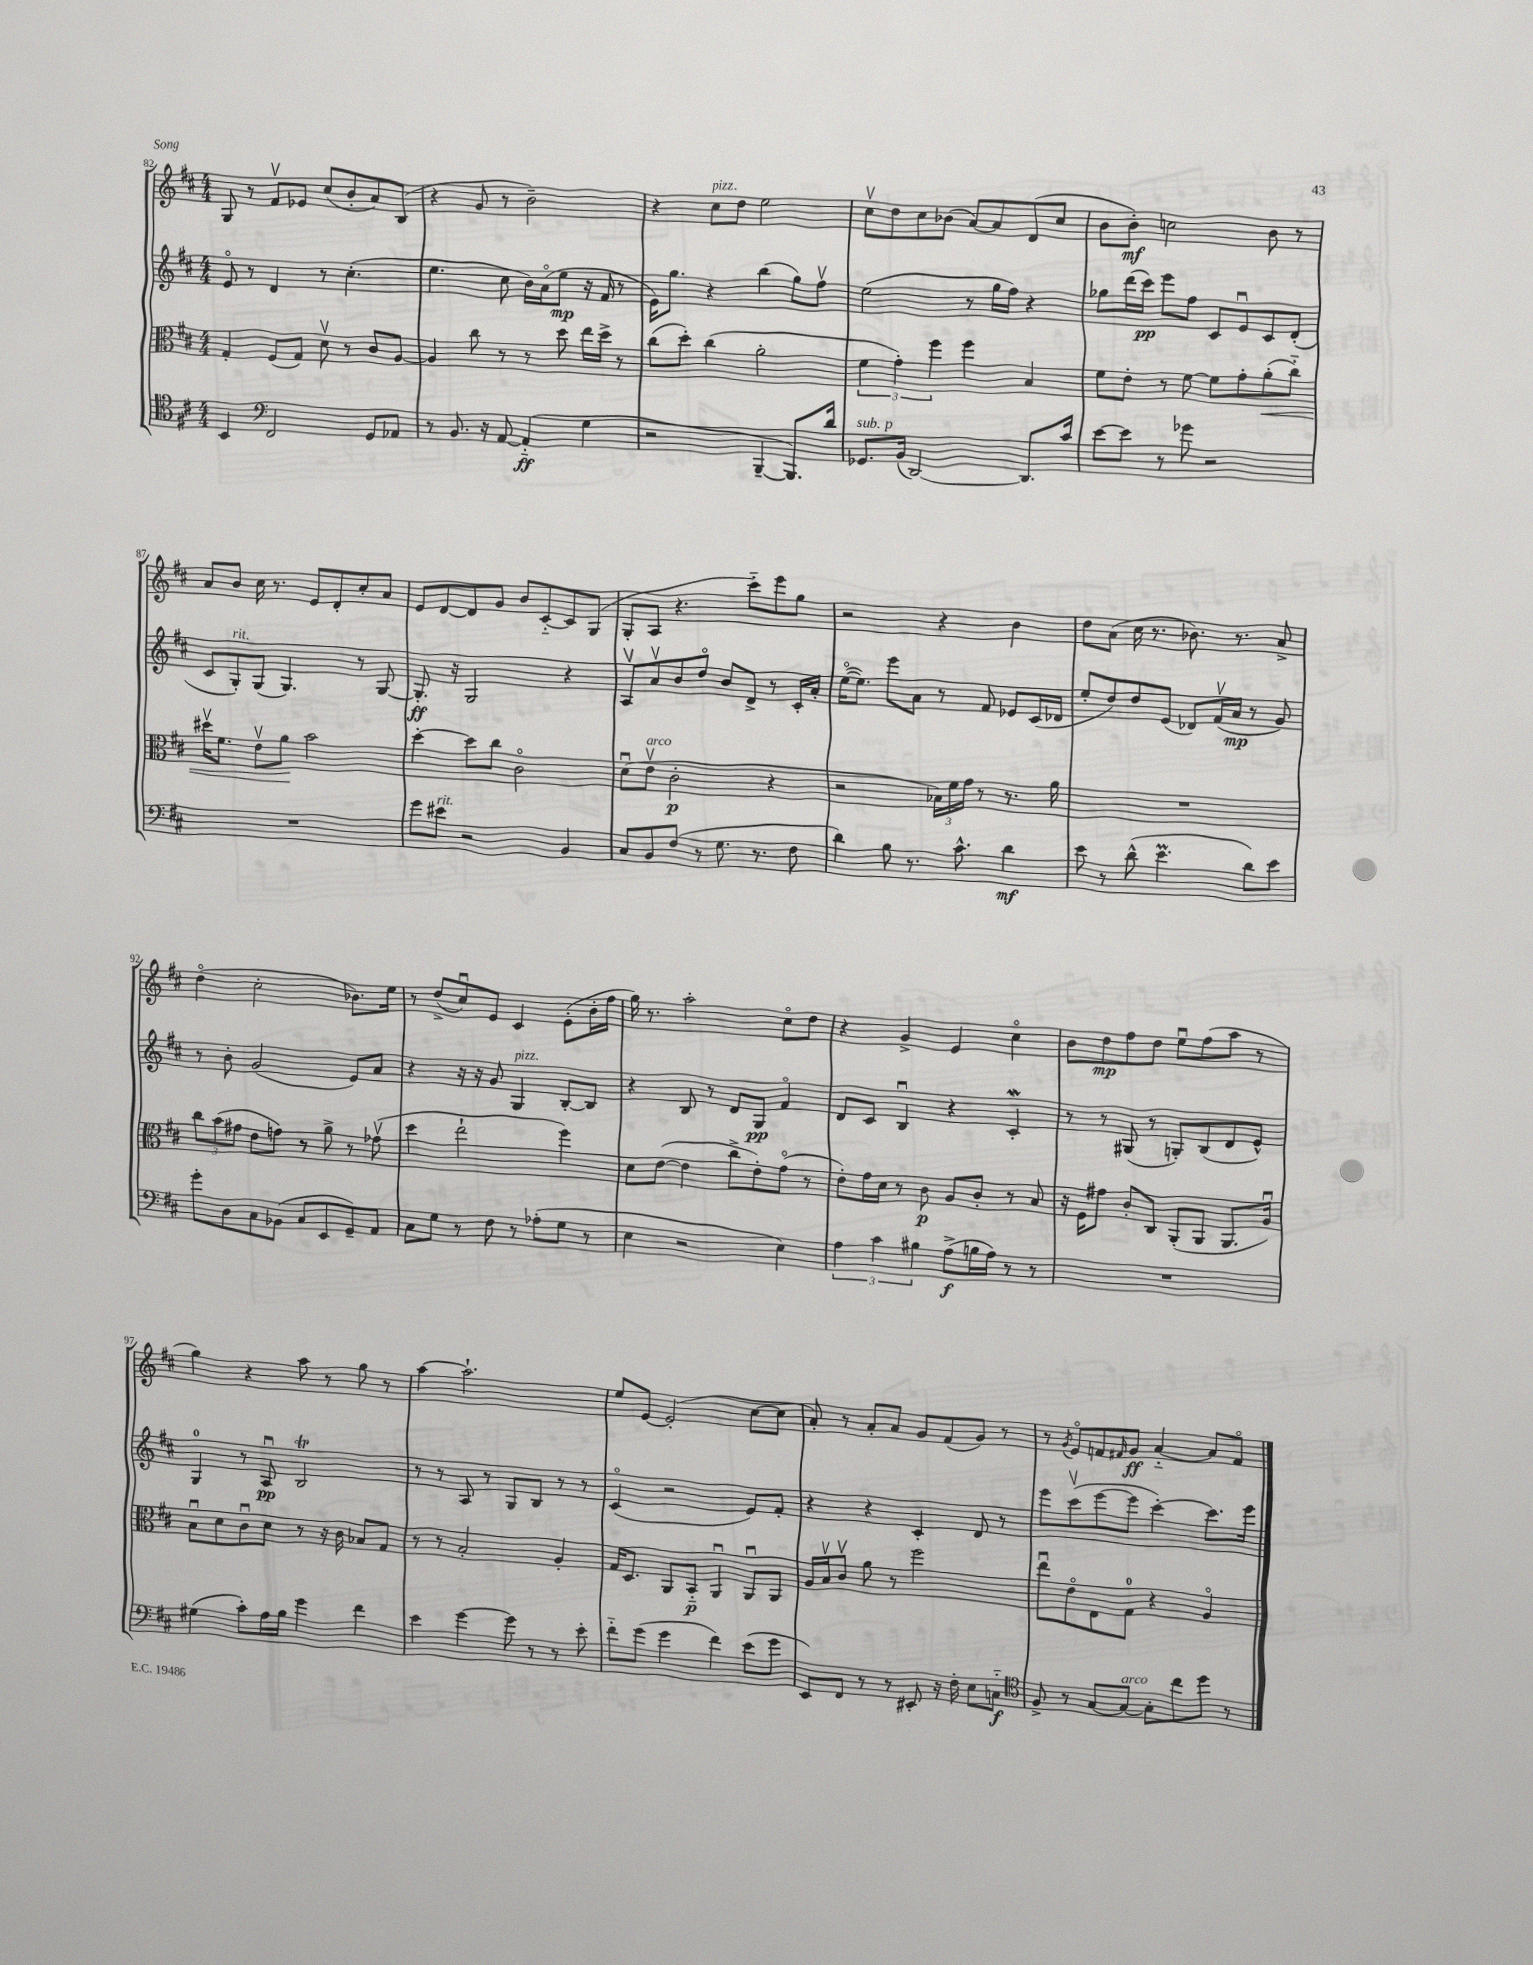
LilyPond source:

<<
\new StaffGroup <<
\new Staff = "s0" {
    \clef treble \key d \major \numericTimeSignature \time 4/4
    g8 r8 fis'8\upbow ees'8 cis''8( b'8-. a'8) b8( |
    r4 g'8 r8 b'2--) |
    r4 cis''8^\markup { \italic "pizz." } d''8 e''2 |
    cis''8\upbow d''8 cis''8 bes'8( a'8~) a'8 d'8( cis''8 |
    b'8 b'8-.\mf) c''2 b'8 r8 |
    a'8 b'8 cis''16 r8. e'8 d'8-. cis''8-. a'8 |
    e'8 d'8~ d'8 g'8 b'8 cis'8~-_ cis'8 g8( |
    g8-. a8 r4. cis'''8-_) e'''8 g''8 |
    r2 r4 b'4 |
    d''8 a'8( cis''16 r8. bes'8.) r8. a'8-> |
    d''4\flageolet( cis''2-. bes'8.) e''16 |
    r8 d''8->( cis''8\downbow) e'8 cis'4 e'8-.( b'16-. fis''16 |
    g''16) r8. a''2-. cis''8\flageolet d''8 |
    r4 g'4-> e'4 cis''4\flageolet |
    b'8 d''8\mp fis''8 d''8 e''8\downbow fis''8( a''8 r8 |
    g''4) r4 a''8 r8 g''8 r8 |
    a''4~ a''2.-! |
    e''8 e'8~ e'2-.( cis''8~ cis''8 |
    a'8-.) r8 a'8-. a'8 g'8 fis'8( g'8) r8 |
    r8 \acciaccatura { g'8 } e'8\flageolet f'8 \grace { fis'16 } g'8\ff a'4~-_ a'8 fis'8\flageolet \bar "|." |
}
\new Staff = "s1" {
    \clef treble \key d \major \numericTimeSignature \time 4/4
    e'8\flageolet r8 d'4 r8 cis''4.-.( |
    e''4. cis''8 b'16) a'16\flageolet( e''8\mp r16 fis'16 r8 |
    e'16) g''8. r4 b''4( g''8) fis''8\upbow |
    e''2( r8 g''16 fis''16) r4 |
    ges''8 d'''16( cis'''16\pp) e'''8 fis''8 cis'8 e'8\downbow cis'8 d'8-.( |
    cis'8 g8-.^\markup { \italic "rit." }) g8( g4.) r8 g8~ |
    g8.-.\ff r16 g2 r4 |
    a8\upbow a'8\upbow b'8 d''8\flageolet b'8 d'8-> r8 cis'16-. a'16-. |
    e''16~\flageolet( e''8.) e'''8 a'8 r8 fis'8 ees'8 cis'16( des'16 |
    e''8-. d''8) d''8 e'8( des'8) fis'16\upbow( a'16\mp r8 g'8) |
    r8 b'8-. g'2( e'8) a'8 |
    r4 r16 r16 g'8 g4^\markup { \italic "pizz." } b8~-. b8 |
    r4 b8 r8 d'8 g8\pp fis'4\flageolet |
    d'8 cis'8 b4\downbow r4 cis'4-.\mordent |
    r8 r8 gis8( r8 g8-.) b8( d'8 e'8-^) |
    g4-0 r8 a8\downbow\pp b2\trill |
    r8 r8 a8 r8 g8 b8 r8 r8 |
    cis'4\flageolet( r2 e'8) fis'8-. |
    r4 r4 cis'4-. d'8 r8 |
    e'''8 cis'''8\upbow( e'''8~ e'''8 cis'''4~-.) cis'''8. e'''16 \bar "|." |
}
\new Staff = "s2" {
    \clef alto \key d \major \numericTimeSignature \time 4/4
    g4-. fis8( g8) d'8\upbow r8 cis'8 a8~ |
    a4 cis''8 r8 r8 d''8 e''16 d''16-> r8 |
    cis''8( d''8-.) cis''4( a'2-. |
    \tuplet 3/2 { fis'4 g'4-.) fis''4 } fis''4 b4 |
    fis'8 e'8-. r8 fis'8~ fis'8 g'8-. a'8-.\<( cis''8-_) |
    dis''16\upbow fis'8. e'8\upbow a'8\! b'2 |
    d''4~-. d''8 cis''8 cis'2\flageolet |
    d'8\downbow( e'8\upbow^\markup { \italic "arco" } cis'2-.\p r4 |
    r2 \tuplet 3/2 { bes16) fis'16 g'16 } r8 r8. a'16 |
    R1 |
    \tuplet 3/2 { cis''8 b'8( gis'8 } e'8 g'8) r8 a'8-> r8 ges'8\upbow( |
    d''4 e''2-! fis''4) |
    d'8 e'8~( e'4 cis''8-> e'8-.) g'8\flageolet( r8 |
    e'8-.) g'16 d'16 r8 cis'8\p a8 cis'8-. r8 b8 |
    r16 fis16 gis'8 cis'8-. cis8 a,8-.( a,8 a,8. a16\downbow) |
    b8\downbow d'8 cis'8\downbow d'8 r8 r16 cis'16 bes8 g8 |
    r8 r8 b2-. a4-. |
    g16 d8. a,8 b,8-_\p a,4\downbow a,8\downbow a,8 |
    a16 b16\upbow cis'8\upbow a'8 r8 fis''2 |
    e''8\downbow e'8\flageolet e8 g8-0 r4 a4\flageolet \bar "|." |
}
\new Staff = "s3" {
    \clef tenor \key d \major \numericTimeSignature \time 4/4
    b,4 \clef bass fis,2 g,8 aes,8 |
    r8 b,8. r16 a,8~ a,4-_\ff( g4 |
    r2 b,,4~-- b,,8.) d'16 |
    ges,8.^\markup { \italic "sub. p" } b,16( d,2~) d,8. cis'16 |
    e'8~ e'8 r8 ges'8 r2 |
    R1 |
    g'8 eis'8^\markup { \italic "rit." } r2 b,4 |
    cis8 b,8 fis8( r8 g8. r8. fis8 |
    d'4) b8 r8. cis'8.-^ d'4\mf |
    e'8 r8 d'8-^( e'4.\prall d'8) e'8 |
    g'8-. d8 cis8 bes,8( cis8 e,8 g,8--) a,8 |
    cis8 g8 r8 fis8 r8 aes8-.( g8 r8 |
    e4 r2 e4) |
    \tuplet 3/2 { a4 cis'4 bis4 } a8->\f( b16 a16) r8 r8 |
    R1 |
    gis4( cis'8-.) a16 b16 g'4 fis'4 |
    e'4 g'4~ g'8 r8 r8 e'8-. |
    fis'8-_ g'8( g'4 fis'4) e'8( g'8 |
    e,8) fis,8 r8 r8 eis,8-. r16 fis16-. e8 c8-_\f |
    \clef tenor fis8-> r8 g8~ g8~^\markup { \italic "arco" } g8-. cis''8 d''8 r8 \bar "|." |
}
>>
>>
\layout { \context { \Score currentBarNumber = #82 } }
